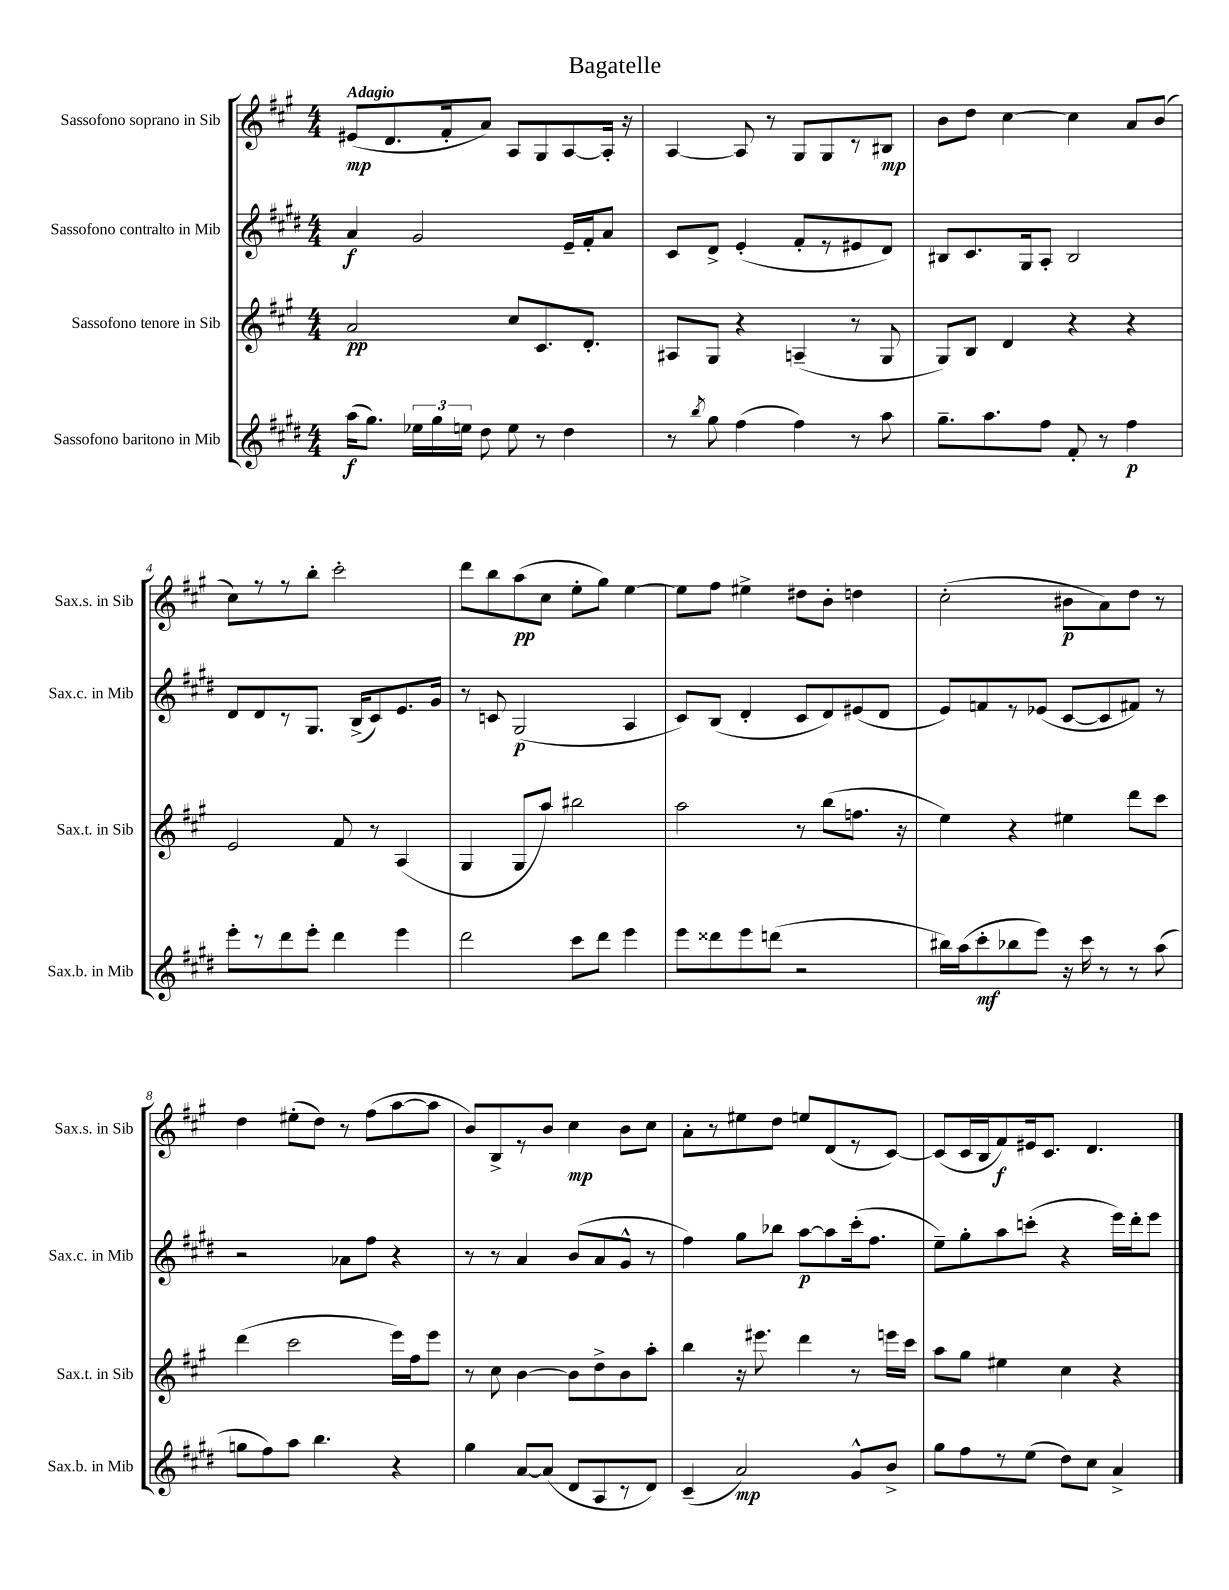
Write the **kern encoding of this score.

**kern	**dynam	**kern	**dynam	**kern	**dynam	**kern	**dynam
*part4	*part4	*part3	*part3	*part2	*part2	*part1	*part1
*staff4	*staff4	*staff3	*staff3	*staff2	*staff2	*staff1	*staff1
*I"Sassofono baritono in Mib	*	*I"Sassofono tenore in Sib	*	*I"Sassofono contralto in Mib	*	*I"Sassofono soprano in Sib	*
*I'Sax.b. in Mib	*	*I'Sax.t. in Sib	*	*I'Sax.c. in Mib	*	*I'Sax.s. in Sib	*
*clefG2	*	*clefG2	*	*clefG2	*	*clefG2	*
*k[f#c#g#d#]	*	*k[f#c#g#]	*	*k[f#c#g#d#]	*	*k[f#c#g#]	*
*M4/4	*	*M4/4	*	*M4/4	*	*M4/4	*
=1	=1	=1	=1	=1	=1	=1	=1
!	!	!	!	!	!	!LO:TX:a:B:t=Adagio	!
(16aa\KL	f	2a/	pp	4a/	f	(8e#X/L	mp
8.gg#\J)	.	.	.	.	.	.	.
.	.	.	.	.	.	8.d/	.
24ee-X\LL	.	.	.	2g#/	.	.	.
24gg#\	.	.	.	.	.	.	.
.	.	.	.	.	.	16f#'/k	.
24een\JJ	.	.	.	.	.	.	.
8dd#\	.	.	.	.	.	8a/J)	.
8ee\	.	8cc#/L	.	.	.	8A/L	.
8r	.	8.c#/	.	.	.	8G#/	.
4dd#\	.	.	.	16e~/LL	.	[8A/	.
.	.	8.d'/J	.	16f#'/J	.	.	.
.	.	.	.	8a/J	.	16A'/Jk]	.
.	.	.	.	.	.	16r	.
=2	=2	=2	=2	=2	=2	=2	=2
8r	.	8A#X/L	.	8c#/L	.	[4A/	.
8qbb/	.	.	.	.	.	.	.
8gg#\	.	8G#/J	.	8d#^/J	.	.	.
(4ff#\	.	4r	.	(4e'/	.	8A/]	.
.	.	.	.	.	.	8r	.
4ff#\)	.	(4An~/	.	8f#'/L	.	8G#/L	.
.	.	.	.	8r	.	8G#/	.
8r	.	8r	.	8e#X/	.	8r	.
8aa\	.	8G#/	.	8d#/J)	.	8B#X/J	mp
=3	=3	=3	=3	=3	=3	=3	=3
8.gg#~\L	.	8G#/L)	.	8B#X/L	.	8b\L	.
.	.	8B/J	.	8.c#/	.	8dd\J	.
8.aa\	.	.	.	.	.	.	.
.	.	4d/	.	.	.	[4cc#\	.
.	.	.	.	16G#/k	.	.	.
8ff#\J	.	.	.	8A'/J	.	.	.
8f#'/	.	4r	.	2B#/	.	4cc#\]	.
8r	.	.	.	.	.	.	.
4ff#\	p	4r	.	.	.	8a/L	.
.	.	.	.	.	.	(8b/J	.
!!LO:LB:g=z
=4	=4	=4	=4	=4	=4	=4	=4
8eee'\L	.	2e/	.	8d#/L	.	8cc#\L)	.
8r	.	.	.	8d#/	.	8r	.
8ddd#\	.	.	.	8r	.	8r	.
8eee'\J	.	.	.	8.G#/J	.	8bb'\J	.
4ddd#\	.	8f#/	.	.	.	2ccc#'\	.
.	.	.	.	(16B^/KL	.	.	.
.	.	8r	.	8c#/)	.	.	.
4eee\	.	(4A/	.	8.e/	.	.	.
.	.	.	.	16g#/Jk	.	.	.
=5	=5	=5	=5	=5	=5	=5	=5
2ddd#\	.	4G#/	.	8r	.	8ddd\L	.
.	.	.	.	8cn/	.	8bb\	.
.	.	8G#/L	.	(2G#/	p	(8aa\	pp
.	.	8aa/J)	.	.	.	8cc#\J	.
8ccc#\L	.	2bb#X\	.	.	.	8ee'\L	.
8ddd#\J	.	.	.	.	.	8gg#\J)	.
4eee\	.	.	.	4A/	.	[4ee\	.
=6	=6	=6	=6	=6	=6	=6	=6
8eee\L	.	2aa\	.	8c#/L)	.	8ee\L]	.
8ddd##X\	.	.	.	(8B/J	.	8ff#\J	.
8eee\	.	.	.	4d#'/	.	4ee#X^\	.
(8dddn\J	.	.	.	.	.	.	.
2r	.	8r	.	8c#/L	.	8dd#X\L	.
.	.	(8bb\L	.	8d#/)	.	8b'\J	.
.	.	8.ffn\J	.	(8e#X/	.	4ddn\	.
.	.	.	.	8d#/J	.	.	.
.	.	16r	.	.	.	.	.
=7	=7	=7	=7	=7	=7	=7	=7
16bb#X\LL)	.	4ee\)	.	8e/L)	.	(2cc#'\	.
(16aa\J	.	.	.	.	.	.	.
8ccc#'\	mf	.	.	8fn/	.	.	.
8bb-X\	.	4r	.	8r	.	.	.
8eee\J)	.	.	.	(8e-X/J	.	.	.
16r	.	4ee#X\	.	[8c#/L	.	8b#X\L	p
16ccc#\	.	.	.	.	.	.	.
8r	.	.	.	8c#/]	.	8a\)	.
8r	.	8ddd\L	.	8f#X/J)	.	8dd\J	.
(8aa\	.	8ccc#\J	.	8r	.	8r	.
!!LO:LB:g=z
=8	=8	=8	=8	=8	=8	=8	=8
8ggn\L	.	(4ddd\	.	2r	.	4dd\	.
8ff#\)	.	.	.	.	.	.	.
8aa\J	.	2ccc#\	.	.	.	(8ee#X'\L	.
4.bb\	.	.	.	.	.	8dd\J)	.
.	.	.	.	8a-X\L	.	8r	.
.	.	.	.	8ff#\J	.	(8ff#\L	.
4r	.	16eee\LL)	.	4r	.	[8aa\	.
.	.	16ff#\J	.	.	.	.	.
.	.	8eee\J	.	.	.	8aa\J]	.
=9	=9	=9	=9	=9	=9	=9	=9
4gg#\	.	8r	.	8r	.	8b/L)	.
.	.	8cc#\	.	8r	.	8B^/	.
[8a/L	.	[4b\	.	4a/	.	8r	.
(8a/J]	.	.	.	.	.	8b/J	.
8d#/L	.	8b\L]	.	(8b/L	.	4cc#\	mp
8A/	.	8dd^\	.	8a/	.	.	.
8r	.	8b\	.	8g#^^/J	.	8b\L	.
8d#/J)	.	8aa'\J	.	8r	.	8cc#\J	.
=10	=10	=10	=10	=10	=10	=10	=10
(4c#~/	.	4bb\	.	4ff#\)	.	8a'\L	.
.	.	.	.	.	.	8r	.
2a/)	mp	16r	.	8gg#\L	.	8ee#X\	.
.	.	8.eee#X\	.	.	.	.	.
.	.	.	.	8bb-X\J	.	8dd\J	.
.	.	4ddd\	.	[8aa\L	p	8een/L	.
.	.	.	.	8aa\]	.	(8d/	.
8g#^^/L	.	8r	.	(16ccc#'\k	.	8r	.
.	.	.	.	8.ff#\J	.	.	.
8b^/J	.	16eeen\LL	.	.	.	[8c#/J)	.
.	.	16ccc#\JJ	.	.	.	.	.
=11	=11	=11	=11	=11	=11	=11	=11
8gg#\L	.	8aa\L	.	8ee~\L)	.	(8c#/L]	.
8ff#\	.	8gg#\J	.	8gg#'\	.	16c#/L	.
.	.	.	.	.	.	16B/J	.
8r	.	4ee#X\	.	8aa\	.	8f#/)	f
(8ee\J	.	.	.	(8cccn'\J	.	16e#X/k	.
.	.	.	.	.	.	8.c#/J	.
8dd#\L)	.	4cc#\	.	4r	.	.	.
8cc#\J	.	.	.	.	.	4.d/	.
4a^/	.	4r	.	16eee\LL)	.	.	.
.	.	.	.	16ddd#'\J	.	.	.
.	.	.	.	8eee\J	.	.	.
==	==	==	==	==	==	==	==
*-	*-	*-	*-	*-	*-	*-	*-
